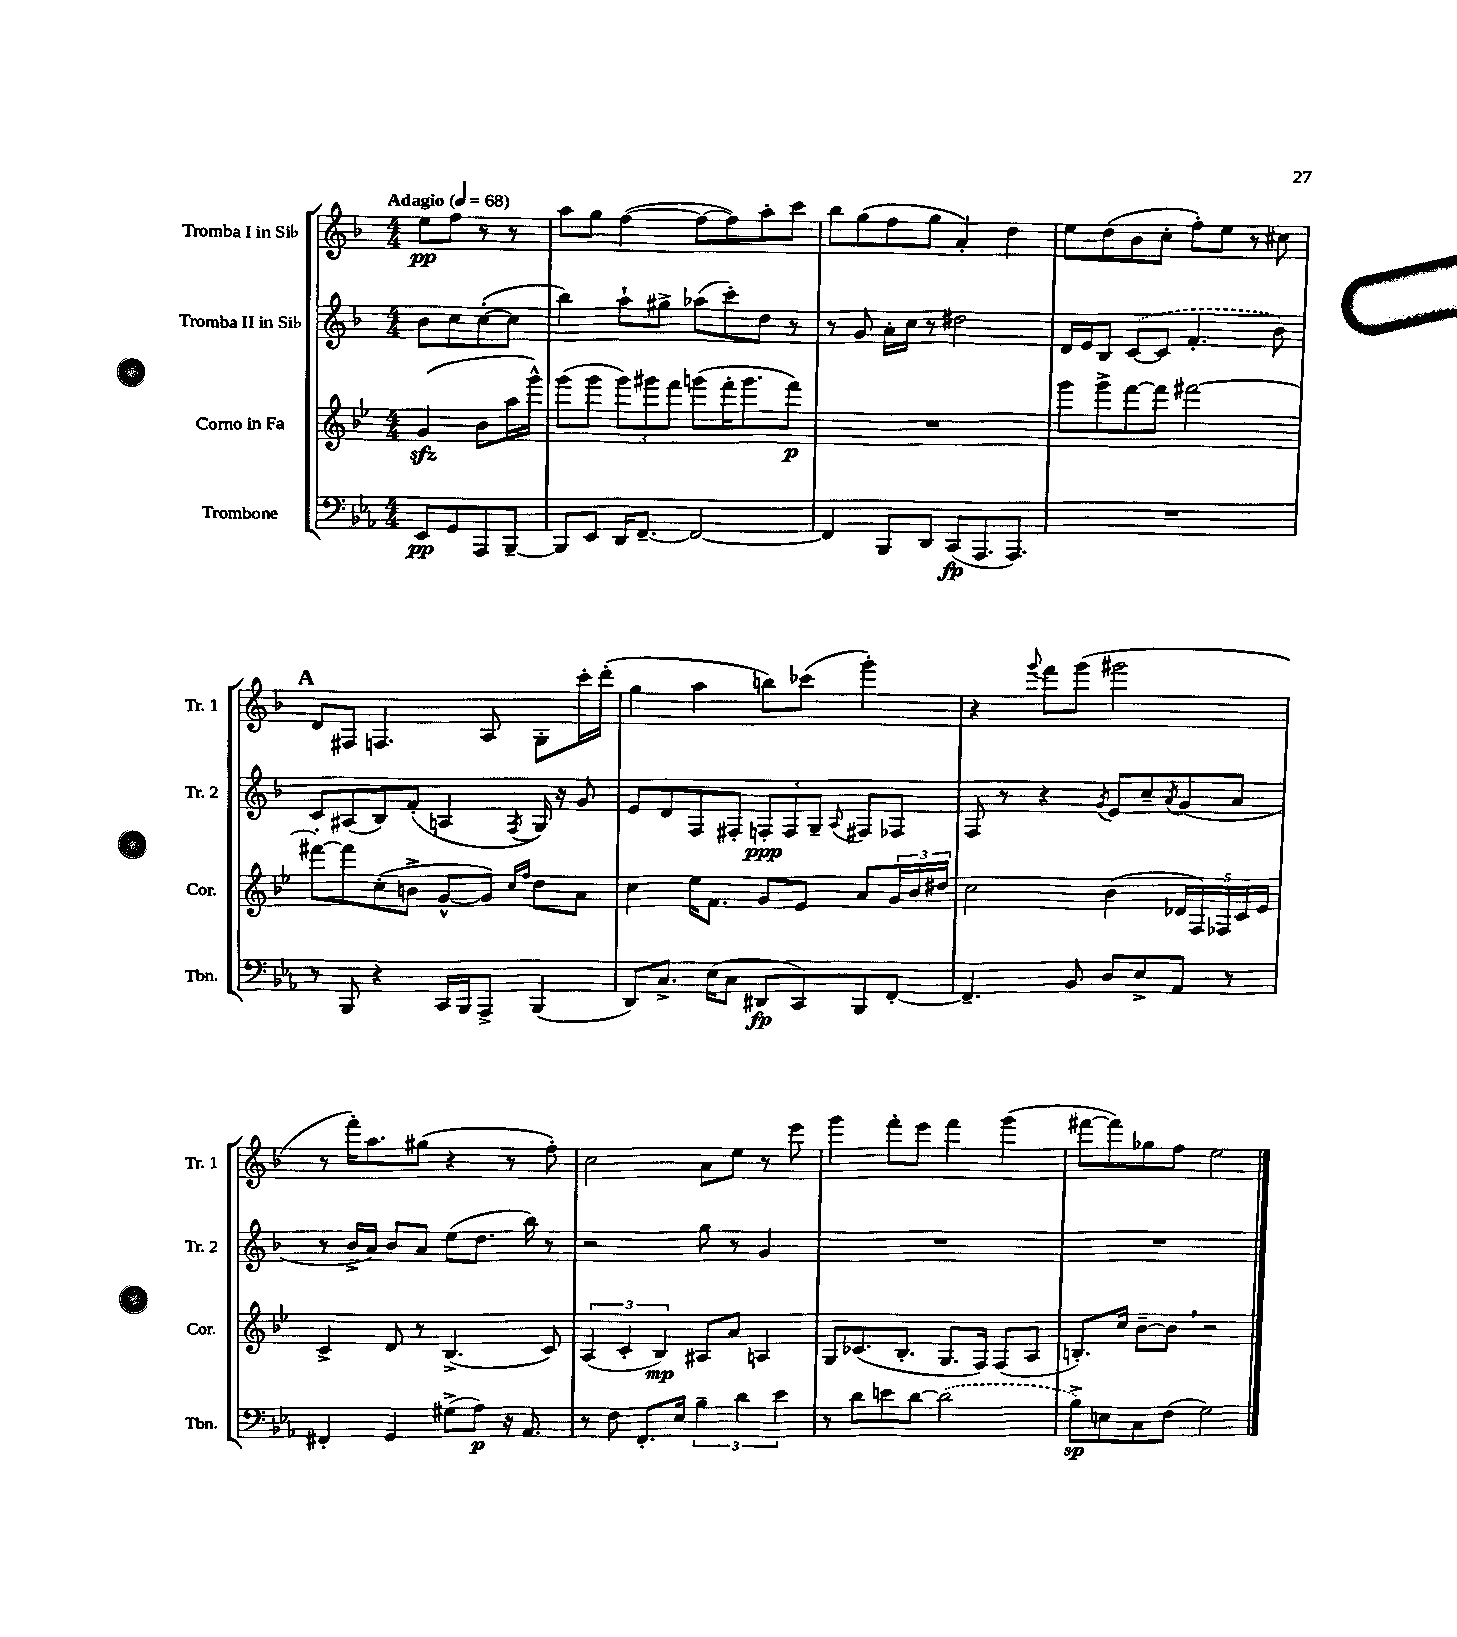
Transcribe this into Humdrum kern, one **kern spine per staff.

**kern	**kern	**kern	**kern
*staff4	*staff3	*staff2	*staff1
*clefF4	*clefG2	*clefG2	*clefG2
*k[b-e-a-]	*k[b-e-]	*k[b-]	*k[b-]
*M4/4	*M4/4	*M4/4	*M4/4
*MM68	*MM68	*MM68	*MM68
8EE-	(4g	8b-	8ee
8GG	.	8cc	8ff
8AAA-	8b-	([8cc'	8r
[8BBB-~	16aa	8cc]	8r
.	16ggg^^)	.	.
=	=	=	=
8BBB-]	(8ggg	4bb-)	8aa
8EE-	8ggg	.	8gg
16DD	12ggg)	8aa`	([4ff
[8.FF~	.	.	.
.	12ggg#	.	.
.	.	8gg#^	.
.	12fff	.	.
2FF_	(8ggg	(8aa-	8ff_
.	16fff'	8ccc')	8ff])
.	8.ggg	.	.
.	.	8dd	8aa'
.	8fff)	8r	8ccc
=	=	=	=
4FF]	1r	8r	8bb-
.	.	8g	(8gg
8BBB-	.	16a'	8ff
.	.	16cc	.
8DD	.	8r	8gg
(8CC	.	2dd#	4a')
8.AAA-	.	.	.
.	.	.	4dd
8.AAA-)	.	.	.
=	=	=	=
1r	8ggg	16d	8ee
.	.	16e	.
.	8ggg^	8B-	(8dd
.	[8fff	([8c	8b-
.	8fff]	8c]	8cc'
.	[2fff#	4.f'	8ff')
.	.	.	8ee
.	.	.	8r
.	.	8b-)	8cc#
=	=	=	=
8r	8fff#'_	8c	8d
8BBB-	8fff#]	(8A#	8F#
4r	(8cc'	8B-)	4.F
.	8b^	(8f'	.
16CC	[8g^^	4A	.
16BBB-	.	.	.
8AAA-^	8g])	.	8A
.	16qqcc	.	.
.	16qqff	8qF	.
(4BBB-	8dd	16G)	8G'
.	.	16r	.
.	8a	8g	16ccc'
.	.	.	(16ddd'
=	=	=	=
8DD)	4cc	8e	4gg
8.C^	.	8d	.
.	16ee-	8F	4aa
(16E-	8.f	.	.
8C	.	8F#'	.
8DD#	8g	12F'	8bb)
.	.	12F	.
8CC)	8e-	.	(8ccc-
.	.	12G~	.
.	.	8qqA	.
8BBB-	8a	8F#	4ggg')
[8FF'	24g	8F-	.
.	24b-	.	.
.	24dd#	.	.
=	=	=	=
4.FF~]	2cc	8F	4r
.	.	8r	.
.	.	.	8qqggg
.	.	4r	8fff
8BB-	.	.	(8ggg
.	.	8qg	.
8D	(4b-	8e	2ggg#
8E-^	.	8cc~	.
.	.	8qa	.
8AA-	20d-	(8g	.
.	20F)	.	.
.	20F-	.	.
8r	.	8a	.
.	20c	.	.
.	20e-	.	.
=	=	=	=
4FF#'	4c^	8r	8r
.	.	16b-^	16fff')
.	.	16a)	8.aa
4GG	8d	8b-	.
.	8r	8a	(8gg#
(8G#^	(4.B-^	(8ee	4r
8A-)	.	8.dd	.
16r	.	.	8r
8.AA-	.	16bb-)	.
.	8c)	8r	8ff')
=	=	=	=
8r	(6A	2r	2cc
8F	.	.	.
.	6c'	.	.
8.FF'	.	.	.
.	6B-)	.	.
16E-	.	.	.
6B-~	8A#	8gg	8a
.	8a	8r	8ee
6d	.	.	.
.	4A	4g	8r
6e-	.	.	.
.	.	.	8eee
=	=	=	=
8r	8G	1r	4ggg
8d	(8.c-	.	.
8e	.	.	8fff'
.	8.B-'	.	.
[8d	.	.	8eee
(2d]	8.G	.	4fff
.	16F)	.	.
.	(8F	.	(4ggg
.	8A	.	.
=	=	=	=
8B-^)	8.B')	1r	[8fff#
8E	.	.	8fff#])
.	16cc	.	.
8C	[8b-~	.	8gg-
(8F	8b-]	.	8ff
2G)	2r	.	2ee
==	==	==	==
*-	*-	*-	*-
